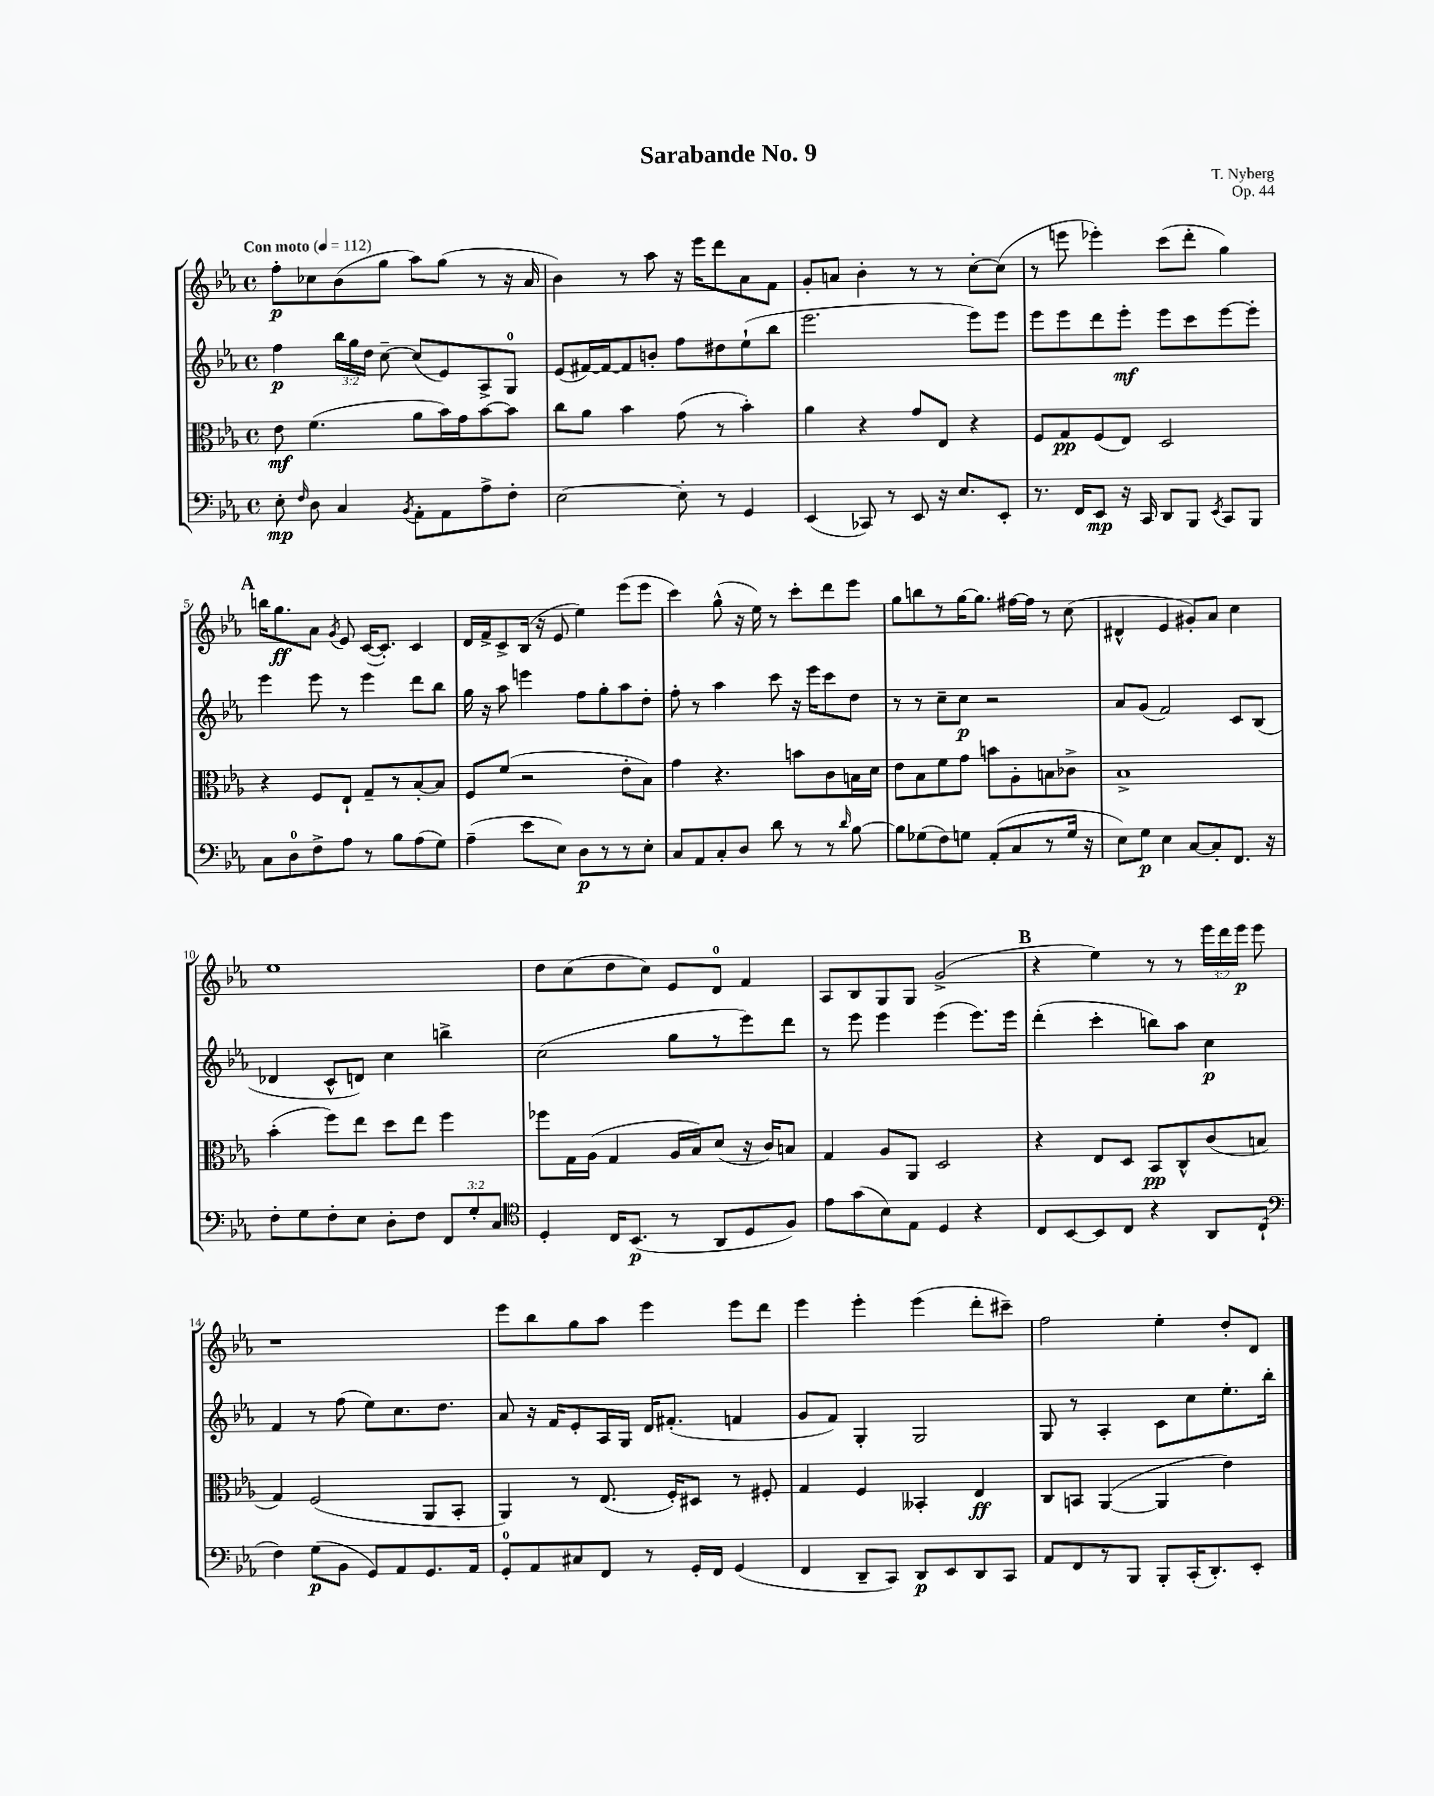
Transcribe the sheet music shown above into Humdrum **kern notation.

**kern	**kern	**kern	**kern
*staff4	*staff3	*staff2	*staff1
*clefF4	*clefC3	*clefG2	*clefG2
*k[b-e-a-]	*k[b-e-a-]	*k[b-e-a-]	*k[b-e-a-]
*M4/4	*M4/4	*M4/4	*M4/4
*met(c)	*met(c)	*met(c)	*met(c)
*MM112	*MM112	*MM112	*MM112
8E-'\	8e-\	4ff\	8ff'\L
16qqF/	.	.	.
8D\	(4.f\	.	8cc-\
4C/	.	24bb-\LL	(8b-\
.	.	24gg\	.
.	.	24dd\JJ	.
.	.	[8cc~\	8gg\J
8qBB-/	.	.	.
8AA-'\L	8a-\L	(8cc/]L	8aa-\L)
8AA-\	16b-\L)	8e-/)	(8gg\J
.	16g\J	.	.
8A-^\	[8b-\	8A-^/	8r
8F'\J	8b-\]J	8G/J	16r
.	.	.	16a-/
=	=	=	=
[2E-\	8cc\L	(8e-/L	4b-\)
.	8a-\J	[16f#/L)	.
.	.	16f#/_J	.
.	4b-\	8f#/]	8r
.	.	8b'/J	8aa-\
8E-'\]	(8g\	8ff\L	16r
.	.	.	16eee-\LK
8r	8r	8dd#\	8ddd\
4GG/	4b-'\)	(8ee-`\	8a-\
.	.	8bb-\J	8f\J
=	=	=	=
(4EE-/	4a-\	2.eee-\	8g'/L
.	.	.	8a/J
8CC-/)	4r	.	4b-'\
8r	.	.	.
8EE-/	8g/L	.	8r
16r	8E-/J	.	8r
8.E-/L	.	.	.
.	4r	8eee-\L)	[8cc'\L
8EE-'/J	.	8eee-\J	(8cc\]J
=	=	=	=
8.r	8F/L	8eee-\L	8r
.	8G/	8eee-\	8eee\
16FF/LK	.	.	.
8EE-/J	(8F/	8ddd\	4eee-'\)
16r	8E-/J)	8eee-'\J	.
16CC/	.	.	.
8DD/L	2D/	8eee-\L	(8ccc\L
8BBB-/J	.	8ccc\	8ddd'\J
8qEE-/	.	.	.
8CC/L	.	[8eee-\	4gg\)
8BBB-/J	.	8eee-'\]J	.
=	=	=	=
8C\L	4r	4eee-\	16bb\LK
.	.	.	8.gg\
8D\	.	.	.
8F^\	8F/L	8eee-\	8a-\J
.	.	.	8qg/
8A-\J	8E-`/J	8r	8e-/
8r	8G~/L	4eee-\	([16c/LK
.	.	.	8.c'/]J)
8B-\L	8r	.	.
(8A-\	[8B-'/	8ddd\L	4c/
8G\J)	8B-/]J	8bb-\J	.
=	=	=	=
(4A-~\	8F/L	16gg\	16d/LL
.	.	16r	16f^/J
.	(8f/J	8aa-\	8c^/
8e-\L	2r	4eee\	(16B-/Jk
.	.	.	16r
8E-\J)	.	.	8e-/
8D\L	.	8ff\L	4ee-\)
8r	.	8gg'\	.
8r	8e-'\L	8aa-\	(8eee-\L
8E-'\J	8B-\J)	8dd'\J	8eee-\J
=	=	=	=
8C/L	4g\	8ff'\	4ccc\)
8AA-/	.	8r	.
8C'/	4.r	4aa-\	(8gg^^\
8D/J	.	.	16r
.	.	.	16ee-\)
8d\	.	8ccc\	8r
8r	8b\L	16r	8ccc'\L
.	.	16eee-\LK	.
8r	8c\	8ccc\	8ddd\
16qqd/	.	.	.
[8B-\	16B\L	8dd\J	8eee-\J
.	16d\JJ	.	.
=	=	=	=
8B-\]L	8e-\L	8r	8gg\L
(8G-\	8B-\	8r	8bb\
8F\)	8f\	8cc~\L	8r
8G\J	8g\J	8cc\J	[16gg\K
.	.	.	8.gg\]J
(8AA-'/L	8b\L	2r	.
8C/	8A-'\	.	[16ff#\LL
.	.	.	16ff#\]JJ
8r	8B\	.	8r
16G/Jk	8c-^\J	.	(8cc\
16r	.	.	.
=	=	=	=
8E-\L)	1B-^	8a-/L	4d#^^/
8G\J	.	(8g/J	.
4E-\	.	2f/)	4e-/
[8C/L	.	.	8g#'/L)
8C'/]	.	.	8a-/J
8.FF/J	.	8c/L	4cc\
.	.	(8B-/J	.
16r	.	.	.
=	=	=	=
8F'\L	(4b-'\	4d-/	1ee-
8G\	.	.	.
8F'\	8ff\L)	8c^^/L	.
8E-\J	8ee-\J	8d/J)	.
8D'\L	8dd\L	4cc\	.
8F\J	8ee-\J	.	.
12FF/L	4ff\	4bb^\	.
12G'/	.	.	.
12C/J	.	.	.
=	=	=	=
*clefC4	*	*	*
4D'/	8ff-\L	(2cc\	8dd\L
.	16G\L	.	(8cc\
.	(16A-\JJ	.	.
16C/LK	4G/	.	8dd\
(8.BB-/J	.	.	.
.	.	.	8cc\J)
8r	16A-/LL	8gg\L	8e-/L
.	16B-/J)	.	.
8AA-/L	(8d/J	8r	8d/J
8D/	16r	8eee-\)	4f/
.	16c/LK)	.	.
8F/J)	8B/J	8ddd\J	.
=	=	=	=
8e-\L	4G/	8r	8A-/L
(8g\	.	8eee-\	8B-/
8B-\)	8A-/L	4eee-\	8G/
8E-\J	8AA-/J	.	8G/J
4D/	2D/	(4eee-\	(2g^/
4r	.	8.eee-\L)	.
.	.	16eee-\Jk	.
=	=	=	=
8C/L	4r	(4ddd'\	4r
[8BB-/	.	.	.
8BB-/]	8E-/L	4ccc'\	4ee-\)
8C/J	8D/J	.	.
4r	8BB-/L	8bb\L)	8r
.	8C^^/	8aa-\J	8r
8AA-/L	(8c/	4cc\	24eee-\LL
.	.	.	24ddd\
.	.	.	24eee-\JJ
(8C`/J	8B/J	.	8eee-\
=	=	=	=
*clefF4	*	*	*
4F\)	4G/)	4f/	1r
(8G\L	(2F/	8r	.
8BB-\J	.	(8ff\	.
8GG/L)	.	8ee-\L)	.
8AA-/	.	8.cc\	.
8.GG/	8AA-/L	.	.
.	.	8.dd\J	.
.	8BB-'/J	.	.
16AA-/Jk	.	.	.
=	=	=	=
8GG'/L	4AA-/)	8a-/	8eee-\L
8AA-/	.	16r	8bb-\
.	.	16f/LK	.
8C#/	8r	8e-'/	8gg\
8FF/J	(8.E-/	16A-/L	8aa-\J
.	.	16G/JJ	.
8r	.	16d/LK	4eee-\
.	16F'/LK)	(8.f#'/J	.
16GG'/LL	8D#/J	.	.
16FF/JJ	.	.	.
(4GG/	8r	4f/	8eee-\L
.	8F#'/	.	8ddd\J
=	=	=	=
4FF/	4G/	8g/L	4eee-\
.	.	8f/J)	.
8DD~/L	4F/	4G'/	4eee-'\
8CC/J)	.	.	.
8DD/L	4BB--'/	2G/	(4eee-\
8EE-/	.	.	.
8DD/	4E-/	.	8ddd'\L
8CC/J	.	.	8ccc#~\J)
=	=	=	=
8AA-/L	8C/L	8G/	2ff\
8FF/	8BB/J	8r	.
8r	([4AA-/	4A-'/	.
8BBB-/J	.	.	.
8BBB-'/L	4AA-/]	8c\L	4ee-'\
(16CC'/K	.	8cc\	.
8.DD'/)	.	.	.
.	4e-\)	8.ee-'\	8dd'/L
8EE-'/J	.	.	8d/J
.	.	16bb-'\Jk	.
==	==	==	==
*-	*-	*-	*-
